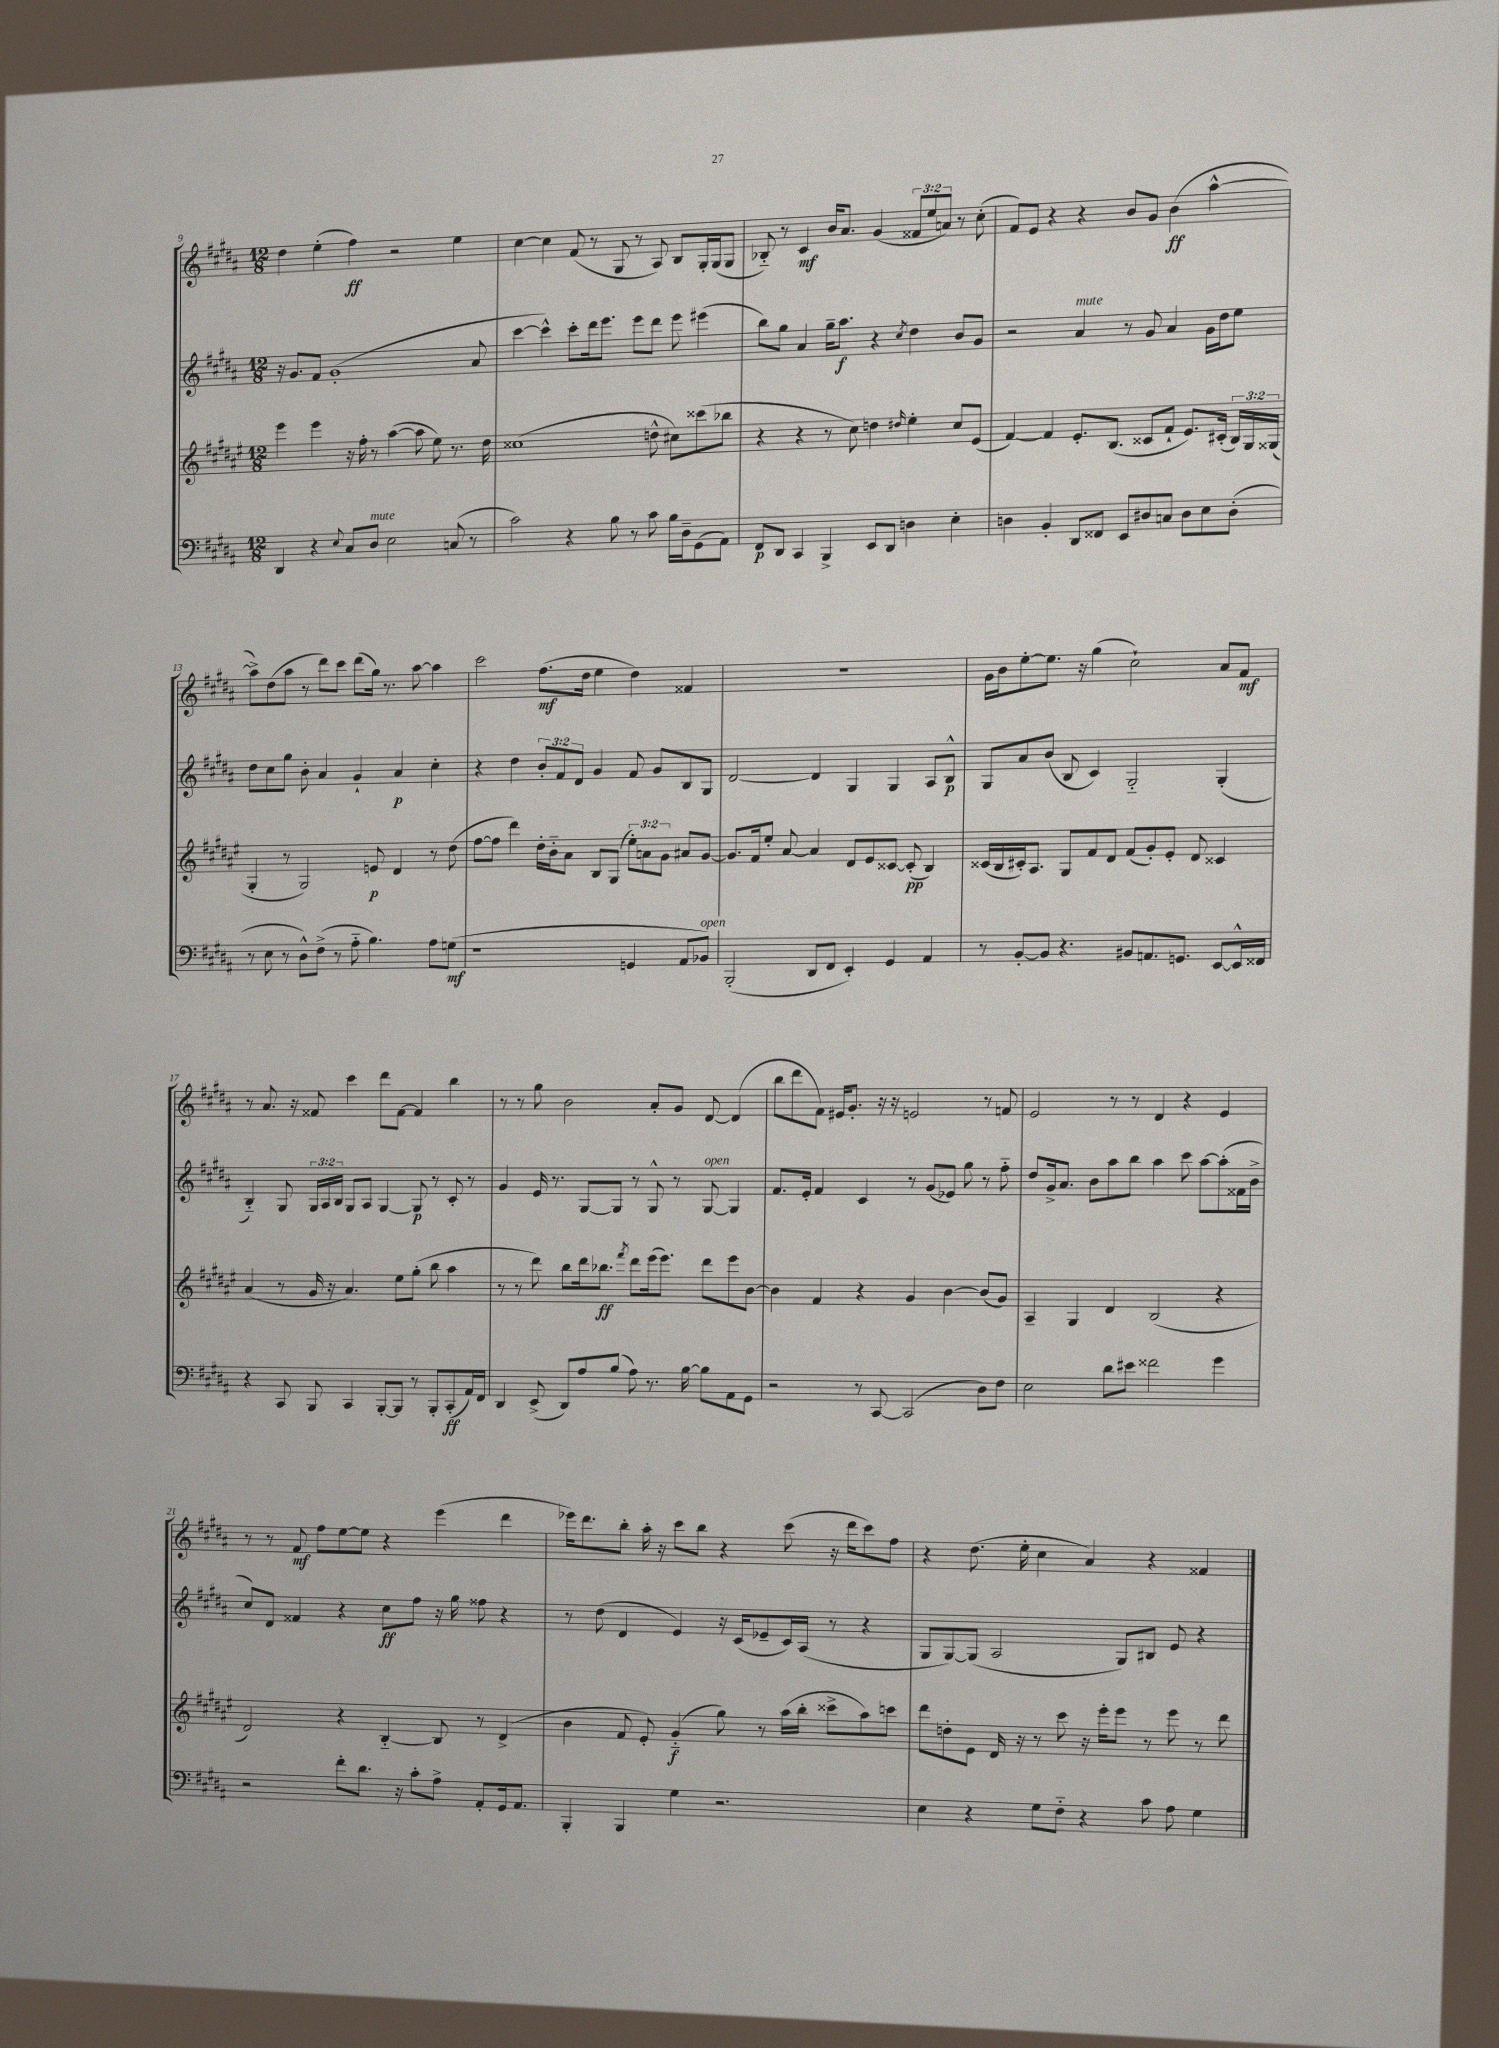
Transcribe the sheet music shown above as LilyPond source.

<<
\new StaffGroup <<
\new Staff = "s0" {
    \clef treble \key b \major \numericTimeSignature \time 12/8 \override Staff.TupletNumber.text = #tuplet-number::calc-fraction-text
    \autoBeamOff dis''4 e''4-.( fis''4\ff) r2 e''4 |
    cis''4~ cis''4 fis'8( r8 gis8 r8 ais8) b8[ gis16-. gis16( gis8] |
    bes8-_) r8 cis'4\mf b'16[ ais'8.] gis'4( \tuplet 3/2 { fisis'8[ e''8 a'8]) } r8 cis''8-.( |
    fis'8[) e'8] r4 r4 b'8[ gis'8] b'4\ff( ais''4~-^ |
    ais''8[->) dis''8( ais''8] r8 dis'''8[) cis'''8] dis'''8[( gis''16]) r8. ais''8~ ais''4 |
    cis'''2 fis''8.[\mf( dis''16] e''4 dis''4) fisis'4 |
    R1. |
    gis'16[ b'16 e''8~-. e''8.] r16 gis''4( cis''2-!) ais'8[ fis'8]\mf |
    r8 ais'8. r16 fisis'8 cis'''4 dis'''8[ fisis'8]~ fisis'4 b''4 |
    r8 r8 gis''8 b'2 ais'8[-. gis'8] dis'8~ dis'4( |
    b''8[ dis'''8 fis'8]) eis'16[ gis'8.]-. r16 r16 e'2 r8 f'8 |
    e'2 r8 r8 dis'4 r4 e'4 |
    r8 r8 fis'8\mf fis''8[ e''8~ e''8] r4 e'''4( dis'''4 |
    ees'''16[) dis'''8. b''8]-. ais''16-. r16 cis'''8[ b''8] r4 cis'''8( r16 dis'''16[ cis'''8) fis''8] |
    r4 dis''8.( e''16-. cis''4 ais'4) r4 fisis'4 \bar "|." |
}
\new Staff = "s1" {
    \clef treble \key b \major \numericTimeSignature \time 12/8 \override Staff.TupletNumber.text = #tuplet-number::calc-fraction-text
    \autoBeamOff r16 gis'8.[ fis'8] gis'1-.( ais'8 |
    cis'''4~ cis'''4-^) cis'''8[-. dis'''16 e'''8.] e'''8[ dis'''8] e'''8 eis'''4( |
    b''8[) gis''8] ais'4 gis''16[-- ais''8.]\f r4 \acciaccatura { cis''8 } dis''4 b'8[ gis'8] |
    r2 ais'4^\markup { \italic "mute" } r8 gis'8 ais'4 gis'16[ dis''16 e''8] |
    dis''8[ cis''8 gis''8] b'8-. ais'4 gis'4-! ais'4\p cis''4-. |
    r4 dis''4 \tuplet 3/2 { b'8[-. fis'8 dis'8] } gis'4 fis'8 gis'8[ b8 gis8] |
    dis'2~ dis'4 gis4 gis4 ais8[ b8]-^\p |
    gis8[ ais'8 b'8]( b8 cis'4) gis2-_ gis4-.( |
    b4-_) gis8 \tuplet 3/2 { gis16[ ais16 b16] } gis8[ ais8] gis4~ gis8\p r8 cis'8-. r8 |
    gis'4 e'16 r8. gis8[~ gis8] r8 gis8-^ r8 gis8~^\markup { \italic "open" } gis4 |
    fis'8.[ e'16]-. fis'4 cis'4 r8 gis'8[( ees'8]) gis''8 r8 fis''8-_ |
    dis''8[ gis'16-> ais'8.] b'8[ ais''8 b''8] ais''4 cis'''8 ais''8[~ ais''8-.( fisis'16 b'16]-> |
    cis''8[) dis'8] fisis'4 r4 cis''8[\ff fis''8] r16 gis''16 fisis''8 r4 |
    r8 dis''8( dis'4 e'4) r16 cis'16[( ees'8-- cis'16) ais16]( r8 r4 |
    gis8[ gis8~) gis8]( ais2 gis8[) bis8] e'8 r4 \bar "|." |
}
\new Staff = "s2" {
    \clef treble \key fis \major \numericTimeSignature \time 12/8 \override Staff.TupletNumber.text = #tuplet-number::calc-fraction-text
    \autoBeamOff eis'''4 eis'''4 r16 fis''16-. r8 ais''4~( ais''8 eis''8) r8. dis''16 |
    cisis''1( d''8-^ cis''8[) cisis'''8( bes''8] |
    r4 r4 r8 cis''8) d''4 \grace { dis''16 } eis''4-. cis''8[ eis'8]( |
    fis'4~) fis'4 eis'8.[-. b8.]( cisis'8[ fis'8]-! eis'8.[) cis'16]-.( \tuplet 3/2 { b16[) gis16 gisis16]( } |
    gis4-. r8 gis2) e'8\p dis'4 r8 dis''8( |
    fis''8[~ fis''8] dis'''4) dis''16[-. b'16-_ ais'8] b8[ gis8]( \tuplet 3/2 { eis''8[-.) a'8 gis'8] } ais'8[ gis'8]~ |
    gis'8.[ fis'16 eis''8]-. ais'8~ ais'4 dis'8[ eis'8 cisis'8]~ cisis'8-.\pp( b4) |
    cisis'16[( b16 cis'16-.) ais8.] gis8[ fis'8 dis'8] fis'8[( gis'8-.) eis'8]-. dis'8 cisis'4 |
    ais'4( r8 gis'16 r16 ais'4.) eis''8[ gis''8]-.( b''8 ais''4 |
    r8 r8 dis'''8) b''8[ dis'''16 bes''8.]\ff \acciaccatura { fis'''8 } dis'''8[ eis'''16( eis'''8.]) dis'''8[ eis'''8 b'8]~ |
    b'4 fis'4 r4 gis'4 b'4~ b'8[( gis'8]) |
    ais4-- gis4 dis'4 b2( r4 |
    dis'2) r4 b4~-_ b8 r8 dis'4->( |
    b'4 fis'8 eis'8-.) gis'4-_\f( gis''8) r8 ais''16[( b''16]-. cisis'''8[-> ais''8) c'''8] |
    dis'''8[ d''8-. eis'8] dis'16 r16 r8 cis'''8 r16 eis'''16[-. eis'''8] r8 eis'''8 r8 dis'''8 \bar "|." |
}
\new Staff = "s3" {
    \clef bass \key b \major \numericTimeSignature \time 12/8
    \autoBeamOff dis,4 r4 \appoggiatura { e8 } cis8[ dis8]^\markup { \italic "mute" } e2 c8( r8 |
    cis'2) r4 b8 r8 cis'8 b16[ dis16-- gis,8( ais,8]) |
    fis,8[\p dis,8] cis,4 b,,4-> e,8[ dis,8] d4 e4-. |
    d4 b,4-. dis,8[ fisis,8] e,8[ dis8 c8] dis8[ e8 dis8]-.( |
    r8 e8 r8 dis8[-^) fis8]->( r8 ais8-_ b4.) ais8[ g8]\mf( |
    r1 g,4 ais,8[ bes,8]^\markup { \italic "open" }) |
    b,,2-.( dis,8[ fis,8] e,4-.) gis,4 ais,4 |
    r8 b,8[~-. b,8] r4. bis,8[ a,8. g,8.] e,8[~ e,16-^ fisis,16] |
    r4 cis,8 b,,8 cis,4 b,,8[~-. b,,8] r8 b,,8[-. cis,8-.\ff( ais,16) fis,16] |
    dis,4 e,8->( dis,8[) ais8 b8]( ais8) r8. b16~ b8[ ais,8 gis,8] |
    r2 r8 cis,8~ cis,2( dis8[) fis8] |
    e2 dis'8[ eis'8] fisis'2 gis'4 |
    r2 fis'8[-. dis'8.] r16 cis'8[-. ais8]-> ais,8[-. gis,16 ais,8.] |
    b,,4-. b,,4 gis4 r2. |
    e4 r4 gis8[ fis8]-_ r4 cis'8 ais8 gis4 \bar "|." |
}
>>
>>
\layout { \context { \Score currentBarNumber = #9 } }
